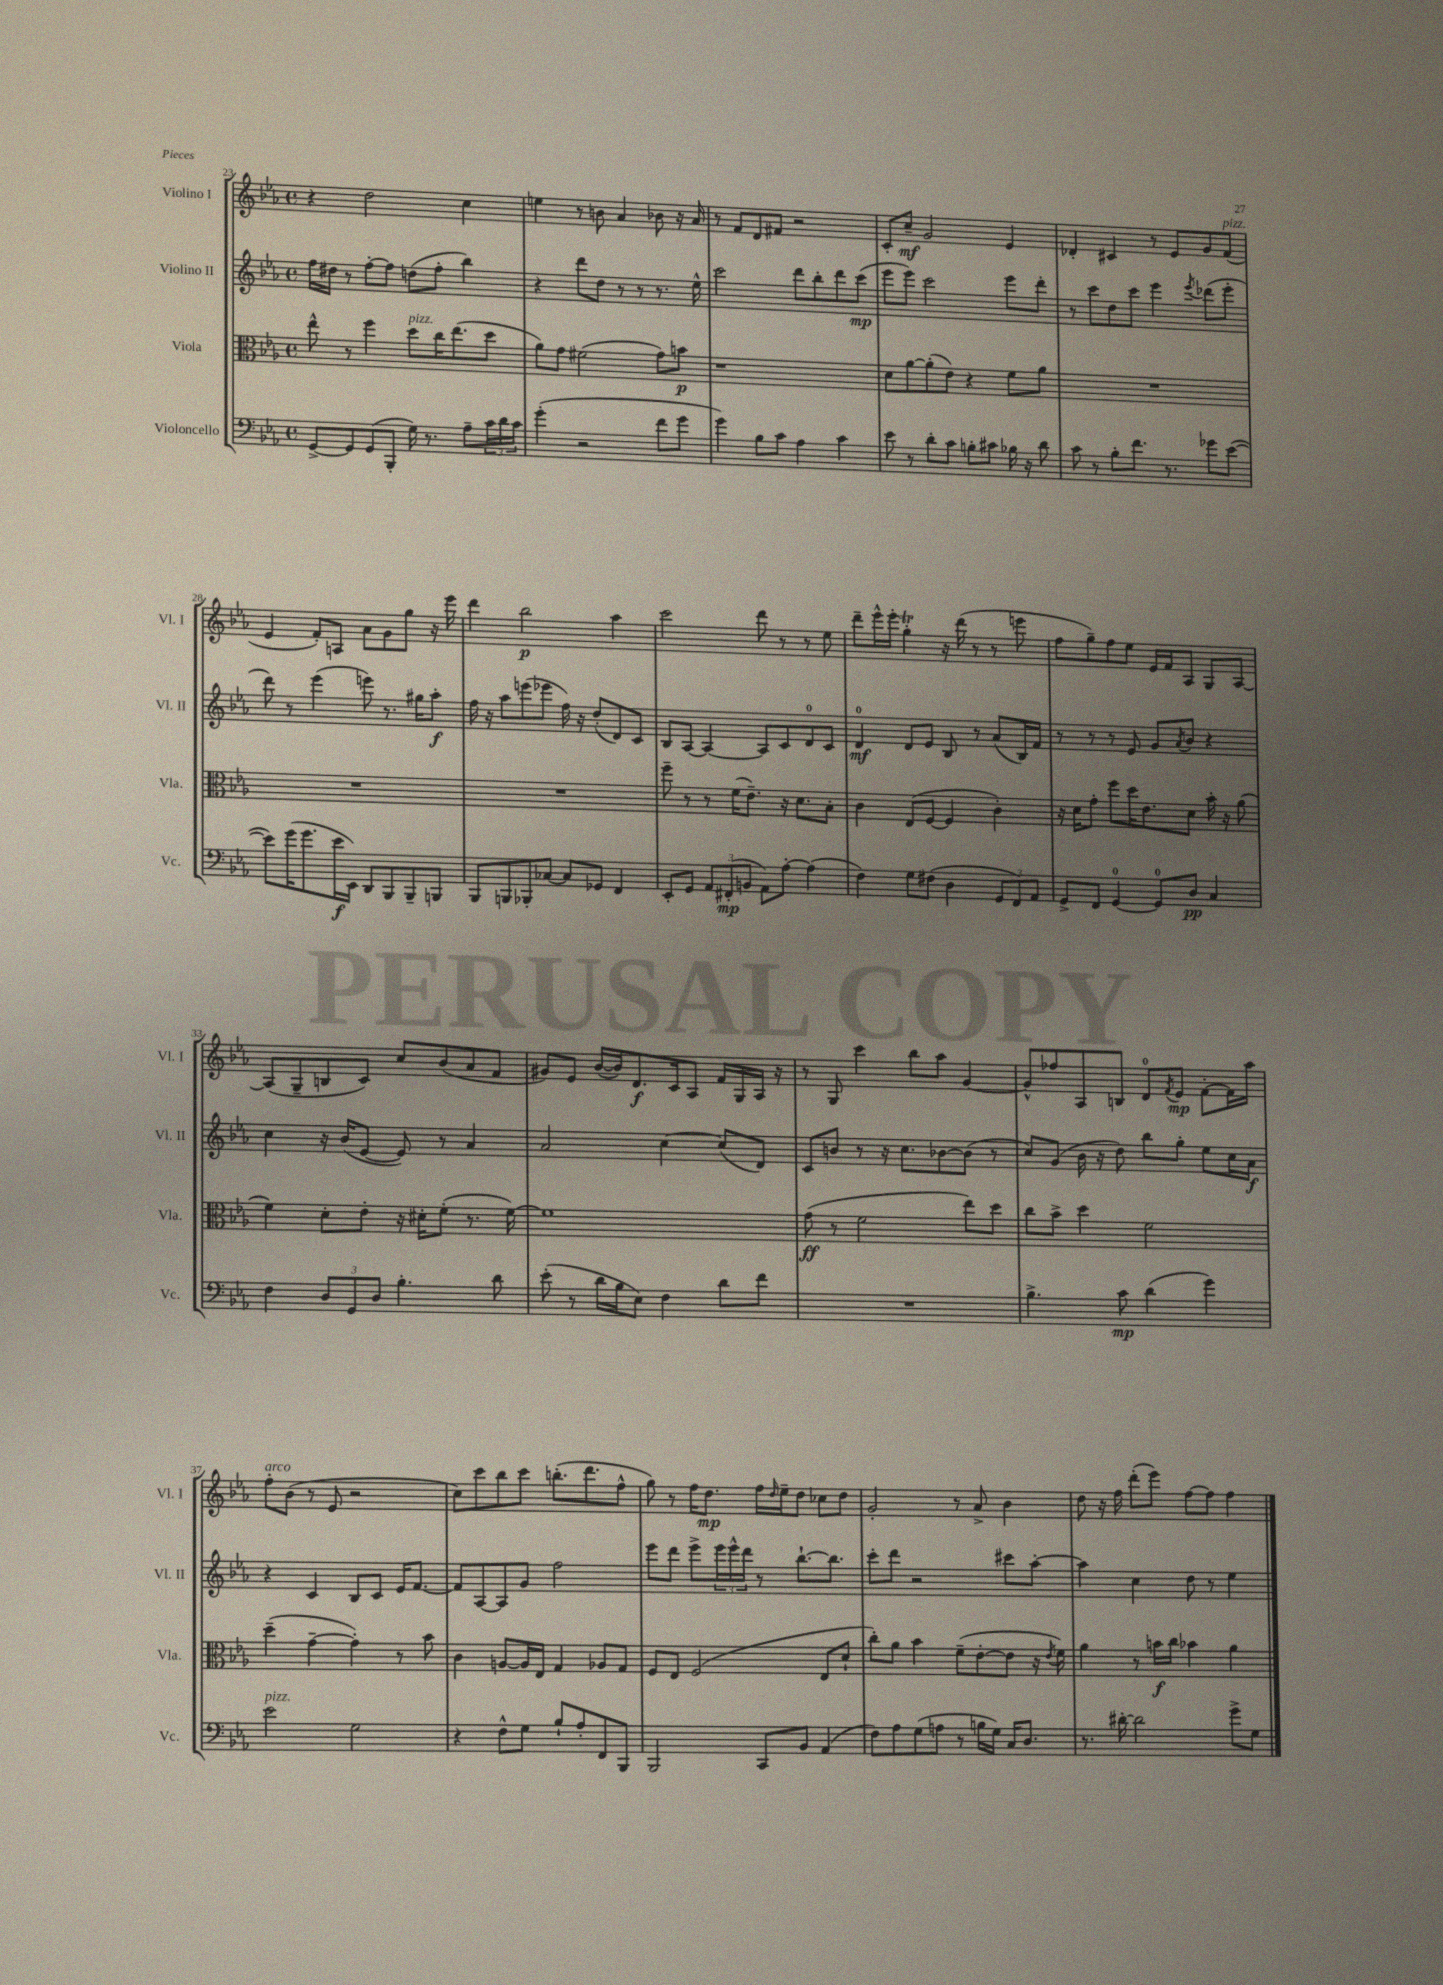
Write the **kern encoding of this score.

**kern	**dynam	**kern	**dynam	**kern	**dynam	**kern	**dynam
*part4	*part4	*part3	*part3	*part2	*part2	*part1	*part1
*staff4	*staff4	*staff3	*staff3	*staff2	*staff2	*staff1	*staff1
*I"Violoncello	*	*I"Viola	*	*I"Violino II	*	*I"Violino I	*
*I'Vc.	*	*I'Vla.	*	*I'Vl. II	*	*I'Vl. I	*
*clefF4	*	*clefC3	*	*clefG2	*	*clefG2	*
*k[b-e-a-]	*	*k[b-e-a-]	*	*k[b-e-a-]	*	*k[b-e-a-]	*
*M4/4	*	*M4/4	*	*M4/4	*	*M4/4	*
*met(c)	*	*met(c)	*	*met(c)	*	*met(c)	*
=23	=23	=23	=23	=23	=23	=23	=23
[8GG^/L	.	8ee-^^\	.	16ff\LL	.	4r	.
.	.	.	.	16dd#X\JJ	.	.	.
8GG/]	.	8r	.	8r	.	.	.
(8GG/	.	4ff\	.	[8ff'\L	.	2dd\	.
8BBB-'/J	.	.	.	8ff\J]	.	.	.
!	!	!LO:TX:a:i:t=pizz.	!	!	!	!	!
16G\)	.	8dd\L	.	(8ddn\L	.	.	.
8.r	.	.	.	.	.	.	.
.	.	16cc\K	.	8ff'\J	.	.	.
.	.	(8.ee-\	.	.	.	.	.
8A-~\L	.	.	.	4bb-\)	.	4cc\	.
24c\L	.	8dd\J	.	.	.	.	.
24d\	.	.	.	.	.	.	.
24c\JJ	.	.	.	.	.	.	.
=24	=24	=24	=24	=24	=24	=24	=24
(4g'\	.	8a-\L)	.	4r	.	4een\	.
.	.	8g\J	.	.	.	.	.
2r	.	(2f#X\	.	8ddd\L	.	8r	.
.	.	.	.	8dd\J	.	8bn\	.
.	.	.	.	8r	.	4a-/	.
.	.	.	.	8r	.	.	.
8f\L	.	8g\L)	.	8.r	.	8b-X\	.
8g\J	.	8bn\J	p	.	.	16r	.
.	.	.	.	16ee-^^\	.	16a-/	.
=25	=25	=25	=25	=25	=25	=25	=25
4g\)	.	1r	.	2ccc\	.	8r	.
.	.	.	.	.	.	8f/L	.
8B-\L	.	.	.	.	.	8d/	.
8c\J	.	.	.	.	.	8f#X/J	.
4A-\	.	.	.	8ddd\L	.	2r	.
.	.	.	.	8bb-'\	.	.	.
4c\	.	.	.	8ddd\	.	.	.
.	.	.	.	(8ccc\J	mp	.	.
=26	=26	=26	=26	=26	=26	=26	=26
8e-\	.	8d\L	.	8eee-\L	.	8c'/L	.
8r	.	[8a-\	.	8eee-\J)	.	8cc~/J	mf
8d'\L	.	(8a-'\]	.	2ccc\	.	2g/	.
8c\J	.	8e-\J)	.	.	.	.	.
8Bn'\L	.	4r	.	.	.	.	.
8c#X\J	.	.	.	.	.	.	.
16B-X\	.	8f\L	.	8eee-\L	.	4e-/	.
16r	.	.	.	.	.	.	.
8d\	.	8a-\J	.	8ddd'\J	.	.	.
=27	=27	=27	=27	=27	=27	=27	=27
8c\	.	1r	.	8r	.	4d-X'/	.
8r	.	.	.	8ccc\L	.	.	.
8B-'\L	.	.	.	8dd\	.	4c#X/	.
8.f\J	.	.	.	8ccc\J	.	.	.
.	.	.	.	4eee-\	.	8r	.
8.r	.	.	.	.	.	.	.
.	.	.	.	.	.	8e-/L	.
.	.	.	.	8qeee-/	.	.	.
8g-X\L	.	.	.	(8ddd-X\L	.	8g/	.
!	!	!	!	!	!	!LO:TX:a:i:t=pizz.	!
([8e-\J	.	.	.	8eee-'\J	.	(8f/J	.
!!LO:LB:g=z
=28	=28	=28	=28	=28	=28	=28	=28
8e-\L])	.	1r	.	8ddd\)	.	4e-/	.
(16g\K	.	.	.	8r	.	.	.
8.g\	.	.	.	.	.	.	.
.	.	.	.	(4eee-\	.	8f'/L)	.
16e-\L	f	.	.	.	.	8An/J	.
16EE-\JJ)	.	.	.	.	.	.	.
8DD/L	.	.	.	8eeen\)	.	8a-\L	.
8BBB-/	.	.	.	8.r	.	8g\	.
8BBB-~/	.	.	.	.	.	8gg\J	.
.	.	.	.	16gg#X\KL	.	.	.
8BBBn/J	.	.	.	8aa-'\J	f	16r	.
.	.	.	.	.	.	16eee-\	.
=29	=29	=29	=29	=29	=29	=29	=29
8BBB-/L	.	1r	.	16ff\	.	4ddd\	.
.	.	.	.	16r	.	.	.
8BBBn/	.	.	.	8aa-\L	.	.	.
8BBB-X'/	.	.	.	(8eeen\	.	2bb-\	p
[8C-X/J	.	.	.	8eee-X\J	.	.	.
8C-/L]	.	.	.	16ff\)	.	.	.
.	.	.	.	16r	.	.	.
8GG-X/J	.	.	.	(8dd'/L	.	.	.
4FF/	.	.	.	8d/)	.	4aa-\	.
.	.	.	.	8c/J	.	.	.
=30	=30	=30	=30	=30	=30	=30	=30
8EE-'/L	.	8ff~\	.	8B-/L	.	2ccc\	.
8GG/J	.	8r	.	[8A-/J	.	.	.
12AA-/L	.	8r	.	4A-/_	.	.	.
(12FF#X'/	mp	.	.	.	.	.	.
.	.	(16f\KL	.	.	.	.	.
12BBn/J	.	.	.	.	.	.	.
.	.	8.e-~\J)	.	.	.	.	.
8AA-\L)	.	.	.	8A-/L]	.	8ddd\	.
[8A-'\J	.	16r	.	8c/	.	8r	.
.	.	8.d\L	.	.	.	.	.
(4A-\]	.	.	.	8d/	.	8r	.
.	.	8B-'\J	.	8c/J	.	8ee-\	.
=31	=31	=31	=31	=31	=31	=31	=31
4F\)	.	4c\	.	4d/	mf	8ddd~\L	.
.	.	.	.	.	.	16eee-^^\L	.
.	.	.	.	.	.	16eee-'\JJ	.
8G\L	.	(8E-/L	.	8d/L	.	4ggt'\	.
(8F#X\J	.	[8F/J	.	8e-/J	.	.	.
4D\	.	4F/]	.	8B-/	.	16r	.
.	.	.	.	.	.	(16ddd\	.
.	.	.	.	8r	.	8r	.
12GG/L	.	4c'\)	.	(8a-/L	.	8r	.
12FF/)	.	.	.	.	.	.	.
.	.	.	.	16B-/L)	.	8eeen\	.
12AA-/J	.	.	.	.	.	.	.
.	.	.	.	16f/JJ	.	.	.
=32	=32	=32	=32	=32	=32	=32	=32
8GG^/L	.	16r	.	8r	.	8ff\L	.
.	.	16d\KL	.	.	.	.	.
8FF/J	.	8g'\J	.	8r	.	8gg~\)	.
[4GG/	.	8ff\L	.	8r	.	8ff\	.
.	.	16dd\K	.	8e-/	.	8ee-\J	.
.	.	8.e-\	.	.	.	.	.
8GG/L]	.	.	.	8g/L	.	16e-/LL	.
.	.	.	.	.	.	16f/J	.
.	.	.	.	8qa-/	.	.	.
8D/J	pp	8d\J	.	8b-/J	.	8A-/J	.
4C/	.	16b-'\	.	4r	.	8G/L	.
.	.	16r	.	.	.	.	.
.	.	(8a-\	.	.	.	[8A-/J	.
!!LO:LB:g=z
=33	=33	=33	=33	=33	=33	=33	=33
4F\	.	4f\)	.	4cc\	.	(8A-/L]	.
.	.	.	.	.	.	8G~/	.
12D/L	.	8d'\L	.	16r	.	8Bn/	.
.	.	.	.	(16b-/KL	.	.	.
12GG/	.	.	.	.	.	.	.
.	.	8e-'\J	.	[8e-/J	.	8c/J)	.
12D/J	.	.	.	.	.	.	.
4.B-'\	.	16r	.	8e-/])	.	8cc/L	.
.	.	16d#X'\KL	.	.	.	.	.
.	.	(8f'\J	.	8r	.	(8b-/	.
.	.	8.r	.	4a-/	.	8a-/	.
8d\	.	.	.	.	.	8f/J	.
.	.	[16f\)	.	.	.	.	.
=34	=34	=34	=34	=34	=34	=34	=34
(8e-'\	.	1f]	.	2a-/	.	8g#X/L)	.
8r	.	.	.	.	.	8e-/J	.
16d\LL	.	.	.	.	.	([16b-/LL	.
16B-\J	.	.	.	.	.	16b-/J])	.
8E-\J)	.	.	.	.	.	8.d/	f
4F\	.	.	.	[4cc\	.	.	.
.	.	.	.	.	.	16c/k	.
.	.	.	.	.	.	8A-/J	.
8d\L	.	.	.	(8cc/L]	.	16f/LL	.
.	.	.	.	.	.	16G/	.
8f\J	.	.	.	8d/J)	.	16A-/JJ	.
.	.	.	.	.	.	16r	.
=35	=35	=35	=35	=35	=35	=35	=35
1r	.	(8g\	ff	8c/L	.	8r	.
.	.	8r	.	8bn/J	.	8G/	.
.	.	2f\	.	8r	.	4ccc\	.
.	.	.	.	16r	.	.	.
.	.	.	.	8.cc\L	.	.	.
.	.	.	.	.	.	8bb-\L	.
.	.	.	.	[8b-X\	.	8aa-\J	.
.	.	8ee-\L)	.	(8b-\J]	.	[4g/	.
.	.	8dd\J	.	8r	.	.	.
=36	=36	=36	=36	=36	=36	=36	=36
4.B-^\	.	8cc\L	.	8cc/L)	.	8g^^/L]	.
.	.	8b-^\J	.	(8g/J	.	8ff-X/	.
.	.	4dd\	.	16b-\	.	8A-/	.
.	.	.	.	16r	.	.	.
8c\	mp	.	.	8dd\)	.	8Bn/J	.
(4d\	.	2f\	.	8bb-\L	.	8d/L	.
.	.	.	.	.	.	8qf/	.
.	.	.	.	8gg'\J	.	8e-/J	mp
4g\)	.	.	.	8ee-\L	.	[8f'\L	.
.	.	.	.	16cc\L	.	16f\L]	.
.	.	.	.	16a-\JJ	f	16aa-\JJ	.
!!LO:LB:g=z
=37	=37	=37	=37	=37	=37	=37	=37
!	!	!	!	!	!	!LO:TX:a:i:t=arco	!
!LO:TX:a:i:t=pizz.	!	!	!	!	!	!	!
2e-\	.	(4dd~\	.	4r	.	8ff'\L	.
.	.	.	.	.	.	(8b-\J	.
.	.	[4g~\	.	4c/	.	8r	.
.	.	.	.	.	.	8e-/	.
2G\	.	4g'\])	.	8B-/L	.	2r	.
.	.	.	.	8c/J	.	.	.
.	.	8r	.	16e-/KL	.	.	.
.	.	.	.	[8.f/J	.	.	.
.	.	8b-\	.	.	.	.	.
=38	=38	=38	=38	=38	=38	=38	=38
4r	.	4c\	.	8f/L]	.	8cc\L)	.
.	.	.	.	[8A-/	.	8ccc\	.
8F^^\L	.	[8An/L	.	8A-/]	.	8bb-\	.
8G\J	.	16A/L]	.	8g/J	.	8ccc\J	.
.	.	16E-/JJ	.	.	.	.	.
8B-`/L	.	4G/	.	2ff\	.	(8.bbn'\L	.
8A-'/	.	.	.	.	.	.	.
.	.	.	.	.	.	8.ddd\	.
8FF/	.	8A-X/L	.	.	.	.	.
8BBB-/J	.	8G/J	.	.	.	8ff^^\J	.
=39	=39	=39	=39	=39	=39	=39	=39
2BBB-/	.	8F/L	.	8eee-\L	.	8gg\)	.
.	.	8E-/J	.	8ddd\J	.	8r	.
.	.	(2F/	.	8eee-^\L	.	16ff\KL	.
.	.	.	.	.	.	8.dd\J	mp
.	.	.	.	24eee-\L	.	.	.
.	.	.	.	24eee-^^\	.	.	.
.	.	.	.	24ddd\JJ	.	.	.
8CC/L	.	.	.	8r	.	16ff\LL	.
.	.	.	.	.	.	16qqdd/	.
.	.	.	.	.	.	16ee-~\J	.
8BB-/J	.	.	.	[8.bb-`\L	.	8dd\J	.
(4AA-/	.	8E-/L	.	.	.	8cc-X\L	.
.	.	.	.	8.bb-\J]	.	.	.
.	.	8d`/J	.	.	.	8dd\J	.
=40	=40	=40	=40	=40	=40	=40	=40
8F\L)	.	8cc'\L)	.	8ccc'\L	.	2g'/	.
8A-\	.	8a-\J	.	8ddd\J	.	.	.
(8G\	.	4b-\	.	2r	.	.	.
8An\J	.	.	.	.	.	.	.
8r	.	(8f~\L	.	.	.	8r	.
16Bn\LL	.	[8e-'\	.	.	.	8a-^/	.
16G\JJ)	.	.	.	.	.	.	.
16C/KL	.	8e-\J]	.	8ccc#X\L	.	4b-\	.
8.D/J	.	.	.	.	.	.	.
.	.	16r	.	[8aa-'\J	.	.	.
.	.	8qe-/	.	.	.	.	.
.	.	16f\)	.	.	.	.	.
=41	=41	=41	=41	=41	=41	=41	=41
8.r	.	4a-\	.	4aa-\]	.	8dd\	.
.	.	.	.	.	.	16r	.
[16d#X'\	.	.	.	.	.	16ff\	.
2d#\]	.	8r	.	4cc\	.	(8ddd'\L	.
.	.	16bn\LL	f	.	.	8eee-\J)	.
.	.	16cc\JJ	.	.	.	.	.
.	.	4b-X\	.	8dd\	.	[8ff\L	.
.	.	.	.	8r	.	8ff\J]	.
8g^\L	.	4a-\	.	4ee-\	.	4ff\	.
8G\J	.	.	.	.	.	.	.
==	==	==	==	==	==	==	==
*-	*-	*-	*-	*-	*-	*-	*-
